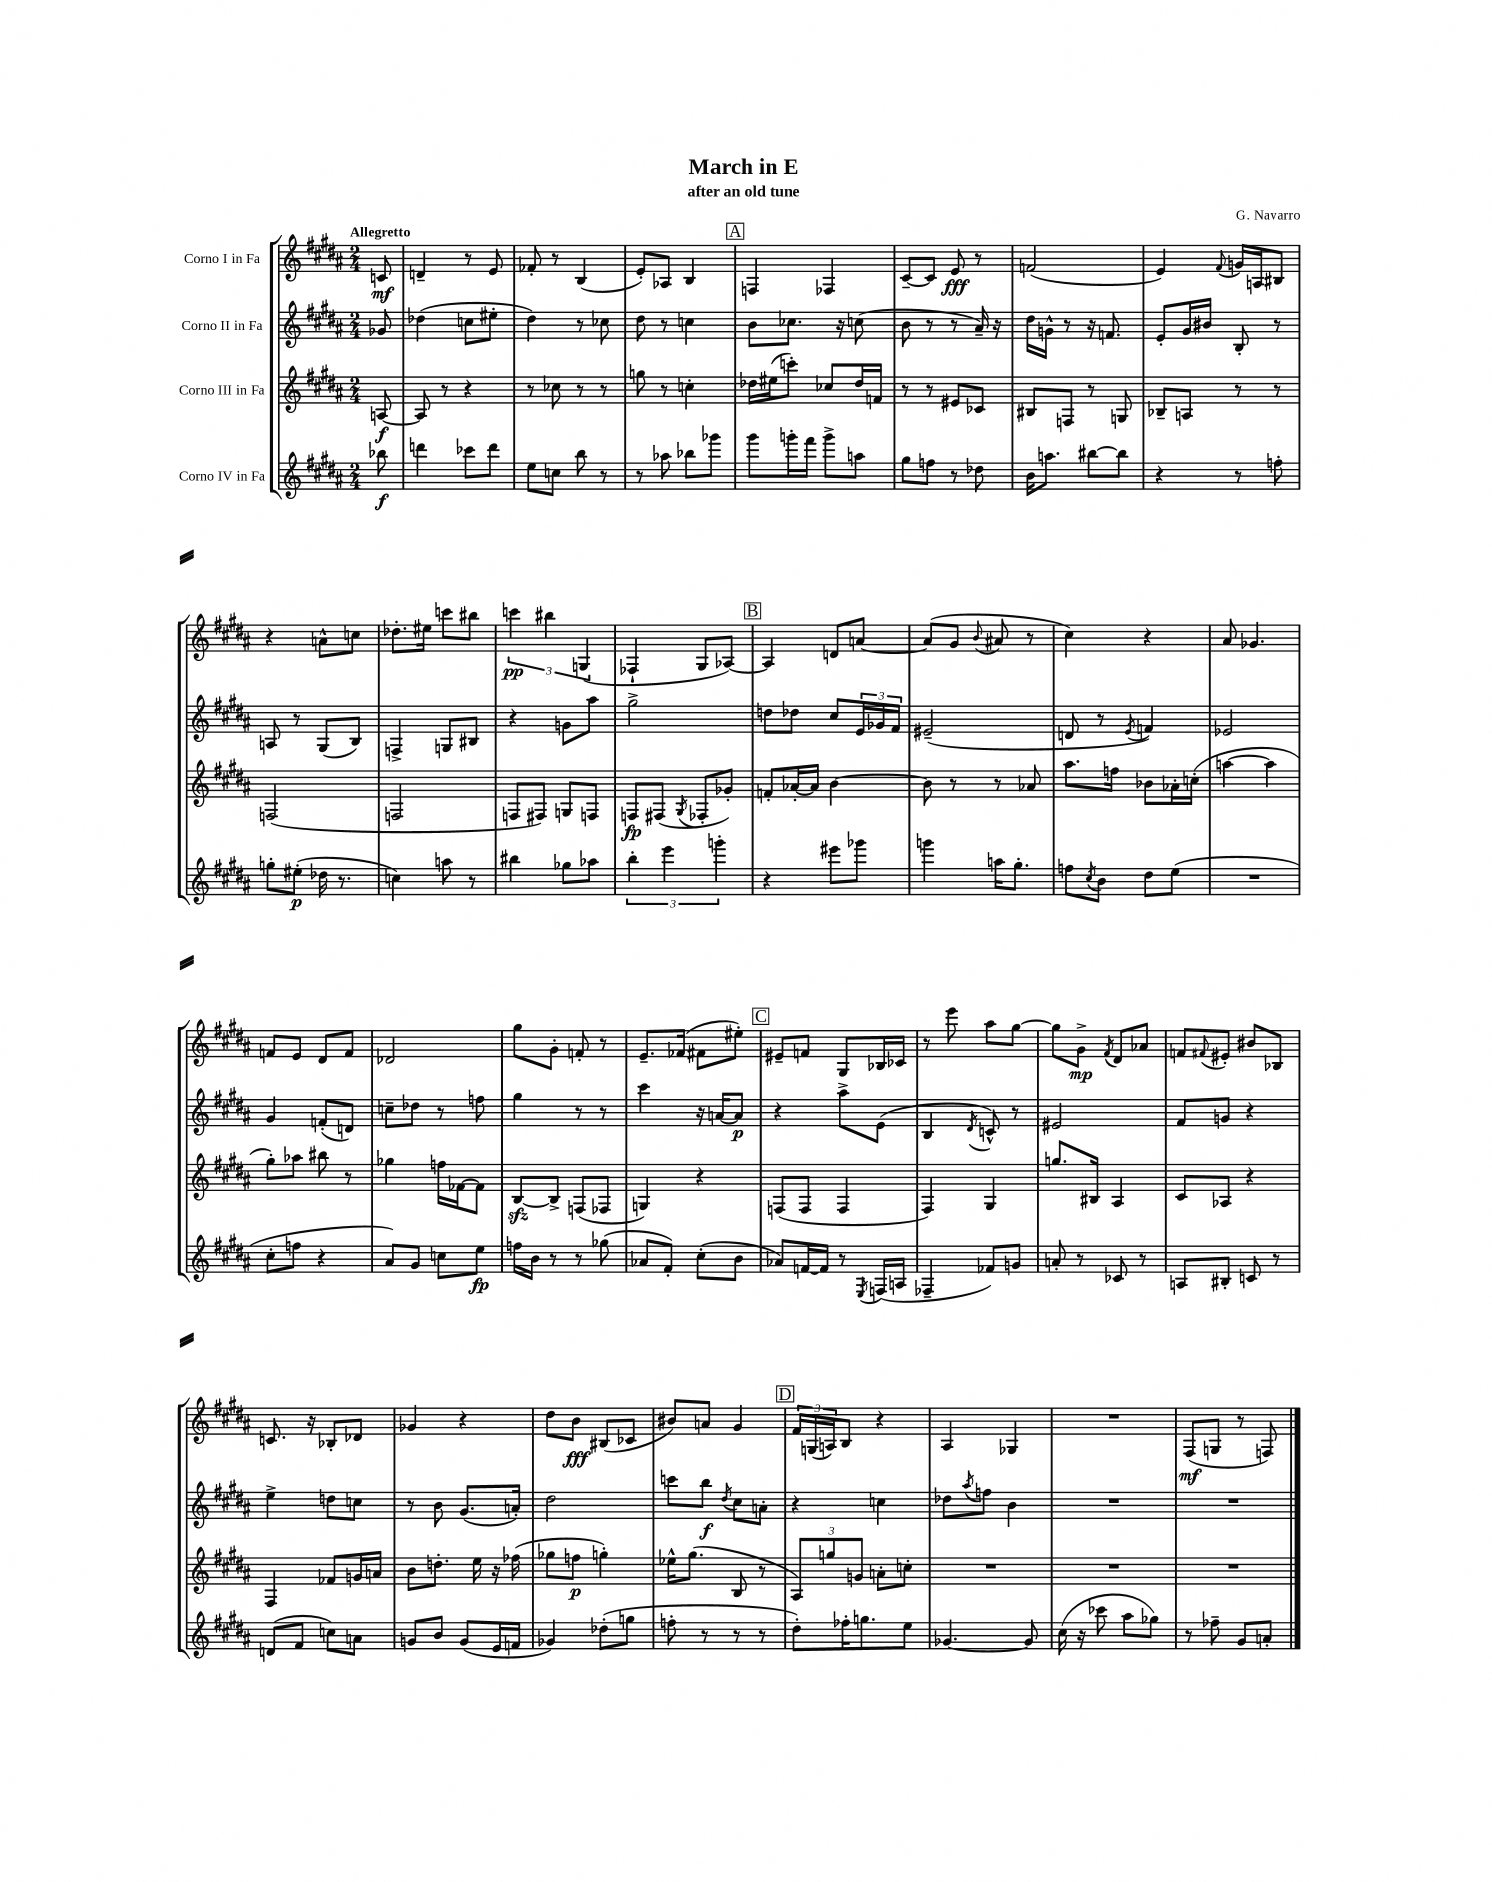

**kern	**kern	**kern	**kern
*staff4	*staff3	*staff2	*staff1
*clefG2	*clefG2	*clefG2	*clefG2
*k[f#c#g#d#a#]	*k[f#c#g#d#a#]	*k[f#c#g#d#a#]	*k[f#c#g#d#a#]
*M2/4	*M2/4	*M2/4	*M2/4
8bb-	[8A	8g-	8c
=	=	=	=
4ddd	8A]	(4dd-	4d~
.	8r	.	.
8ccc-	4r	8cc	8r
8ddd	.	8ee#'	8e
=	=	=	=
8ee	8r	4dd#)	8f-'
8cc	8cc-	.	8r
8bb	8r	8r	(4B
8r	8r	8cc-	.
=	=	=	=
8r	8gg	8dd#	8e')
8aa-	8r	8r	8A-
8bb-	4cc'	4cc	4B
8ggg-	.	.	.
=	=	=	=
8ggg#	16dd-	8b	4F
.	(16ee#	.	.
16ggg'	8ccc')	8.cc-	.
16fff#	.	.	.
8ggg^	8cc-	.	4F-
.	.	16r	.
8aa	16dd-	(8cc	.
.	16f	.	.
=	=	=	=
8gg#	8r	8b	[8c#~
8ff	8r	8r	8c#]
8r	8e#	8r	8e
8dd-	8c-	16a#~)	8r
.	.	16r	.
=	=	=	=
16b	8B#	16dd#	(2f
8.aa	.	16g^^	.
.	8F	8r	.
[8bb#	8r	16r	.
.	.	8.f	.
8bb#]	8G	.	.
=	=	=	=
4r	8B-~	8e'	4e)
.	8A	16g#	.
.	.	16b#	.
.	.	.	8qqf#
8r	8r	8B'	16g
.	.	.	16A
8ff'	8r	8r	8B#
=	=	=	=
8gg'	(2F	8A	4r
(8ee#'	.	8r	.
16dd-	.	(8G#	8a^^
8.r	.	.	.
.	.	8B)	8cc
=	=	=	=
4cc)	2F	4F^	8.dd-'
.	.	.	16ee#
8aa	.	8G	8ccc
8r	.	8B#	8bb#
=	=	=	=
4bb#	8F	4r	6ccc
.	8F#)	.	.
.	.	.	6bb#
8gg-	8G	8g	.
.	.	.	(6G
8aa-	8F	8aa#	.
=	=	=	=
6bb'	8F	2gg#^	4F-`
.	(8F#	.	.
6eee	.	.	.
.	8qG#	.	.
.	8F-'	.	8G#
6ggg'	.	.	.
.	8g-')	.	[8A-)
=	=	=	=
4r	8f'	8dd	4A-]
.	[16a-'	8dd-	.
.	16a-]	.	.
8eee#	[4b	8cc#	8d
8ggg-	.	24e	[8a
.	.	24g-	.
.	.	24f#	.
=	=	=	=
4ggg	8b]	(2e#~	(8a]
.	8r	.	8g#
.	.	.	8qqb
16aa	8r	.	8a#
8.gg#'	.	.	.
.	8a-	.	8r
=	=	=	=
8ff	8.aa#	8d	4cc#)
8qcc#	.	.	.
8b	.	8r	.
.	16ff	.	.
.	.	8qe	.
8dd#	8b-	4f)	4r
(8ee	16a-'	.	.
.	(16cc'	.	.
=	=	=	=
2r	[4aa	2e-	8a#
.	.	.	4.g-
.	4aa]	.	.
=	=	=	=
8cc#'	8gg#')	4g#	8f
8ff	8aa-	.	8e
4r	8bb#	(8f'	8d#
.	8r	8d)	8f
=	=	=	=
8a#)	4gg-	8cc~	2d-
8g#	.	8dd-	.
8cc	16ff	8r	.
.	[16f-	.	.
8ee	8f-]	8ff	.
=	=	=	=
16ff	[8B	4gg#	8gg#
16b	.	.	.
8r	8B^]	.	8g#'
8r	(8F	8r	8f'
(8gg-	8F-	8r	8r
=	=	=	=
8a-	4G)	4ccc#	8.e~
8f#')	.	.	.
.	.	.	(16f-
(8cc#'	4r	16r	8f#
.	.	[16a	.
8b	.	8a]	8ee#')
=	=	=	=
8a-)	(8F	4r	8e#~
[16f	8F	.	8f
16f]	.	.	.
8r	4F	8aa#^	8G#
8qE	.	.	.
(16F	.	(8e	16B-
16A	.	.	16c-
=	=	=	=
4F-~	4F#)	4B	8r
.	.	.	8eee
.	.	8qd#	.
8f-)	4G#	8c^^)	8aa#
8g	.	8r	[8gg#
=	=	=	=
8a'	8.gg	2e#	8gg#]
8r	.	.	8g#^
.	16B#	.	.
.	.	.	8qf#
8c-	4A#	.	8d#
8r	.	.	8a-
=	=	=	=
8A	8c#	8f#	8f
.	.	.	8qqf#
8B#'	8A-	8g	8e#'
8c	4r	4r	8b#
8r	.	.	8B-
=	=	=	=
(8d	4F#	4ee^	8.c
8f#	.	.	.
.	.	.	16r
8cc)	8f-	8dd	8B-'
8a	16g	8cc	8d-
.	16a	.	.
=	=	=	=
8g	8b	8r	4g-
8b	8.dd'	8b	.
(8g	.	(8.g#	4r
.	16ee	.	.
16e	16r	.	.
16f	(16ff-	16a')	.
=	=	=	=
4g-)	8gg-	2dd#	8dd#
.	8ff	.	8b
(8dd-'	4gg')	.	(8B#
8gg	.	.	8c-
=	=	=	=
8ff'	16ee-^^	8ccc	8b#)
.	(8.gg#	.	.
8r	.	8bb	8a
.	.	8qdd#	.
8r	8B	8cc#	4g#
8r	8r	8a'	.
=	=	=	=
8dd#')	12A#)	4r	24f#
.	.	.	(24G
.	12gg	.	24A)
16ff-'	.	.	8B
.	12g	.	.
8.gg	.	.	.
.	8a'	4cc	4r
8ee	8cc'	.	.
=	=	=	=
[4.g-	2r	8dd-	4A#
.	.	8qaa#	.
.	.	8ff	.
.	.	4b	4G-
8g-]	.	.	.
=	=	=	=
(16cc#	2r	2r	2r
16r	.	.	.
8ccc-	.	.	.
8aa#	.	.	.
8gg-)	.	.	.
=	=	=	=
8r	2r	2r	(8F#
8ff-~	.	.	8G
8g#	.	.	8r
8a'	.	.	8F)
==	==	==	==
*-	*-	*-	*-
